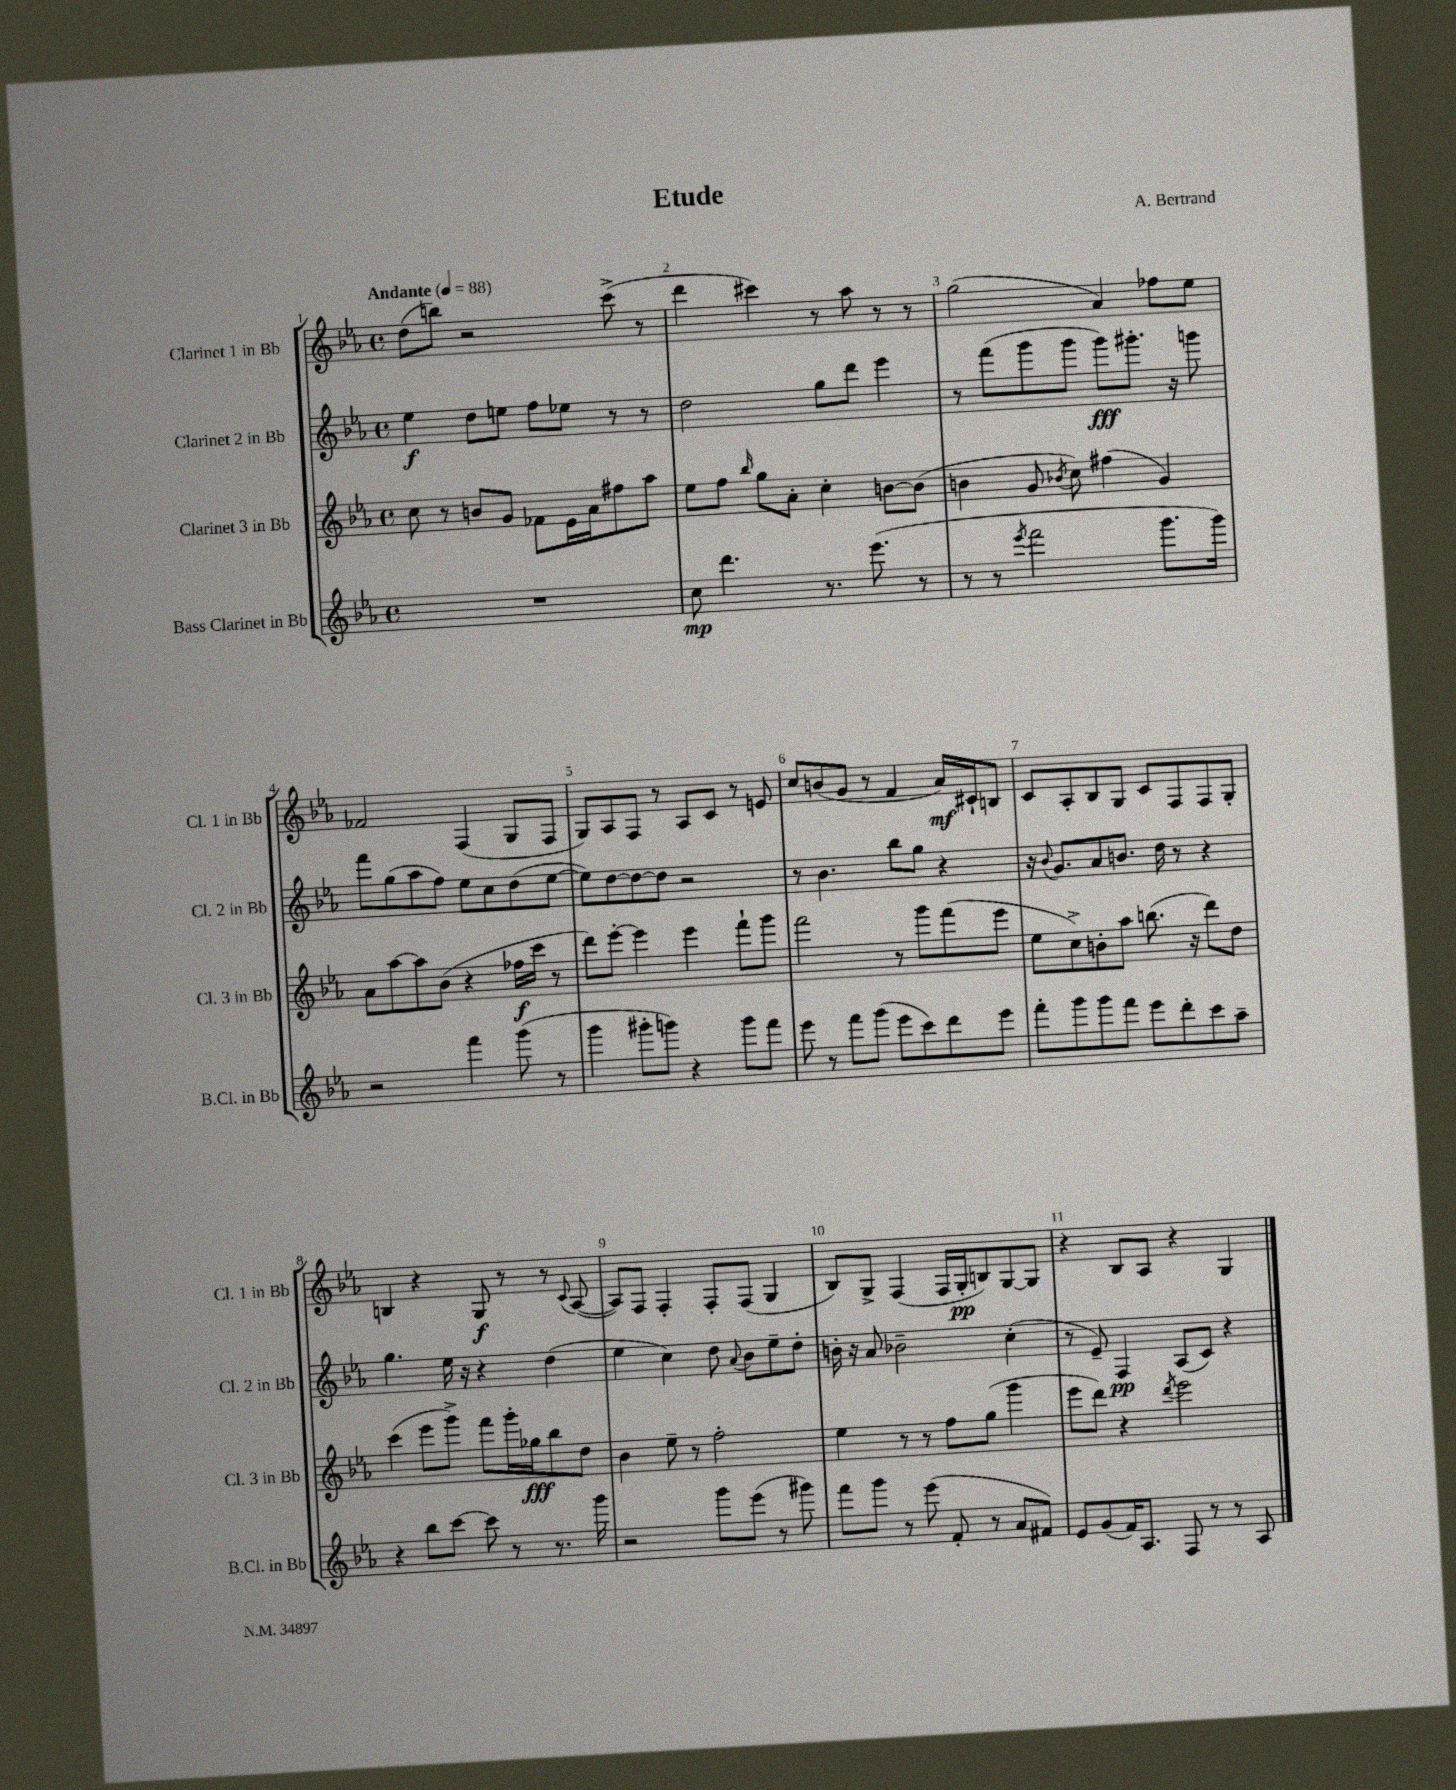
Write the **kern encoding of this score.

**kern	**kern	**kern	**kern
*staff4	*staff3	*staff2	*staff1
*clefG2	*clefG2	*clefG2	*clefG2
*k[b-e-a-]	*k[b-e-a-]	*k[b-e-a-]	*k[b-e-a-]
*M4/4	*M4/4	*M4/4	*M4/4
*met(c)	*met(c)	*met(c)	*met(c)
*MM88	*MM88	*MM88	*MM88
1r	8cc	4ee-	(8dd
.	8r	.	8bb)
.	8b	8dd	2r
.	8g	8ee	.
.	8f-	8ff	.
.	16e-	8ee-	.
.	16a-	.	.
.	8ff#	8r	(8ccc^
.	8aa-	8r	8r
=	=	=	=
8cc	8ee-	2dd	4ddd
4.ddd	8ff	.	.
.	16qqbb-	.	.
.	8gg	.	4ccc#)
.	8a-'	.	.
8.r	4cc'	8gg	8r
.	.	8ddd	8aa-
(8.eee-	.	.	.
.	[8b	4eee-	8r
8r	(8b]	.	8r
=	=	=	=
8r	4b	8r	(2gg
8r	.	(8fff	.
8qeee-	.	.	.
2fff	8g	8ggg	.
.	8qb-	.	.
.	8cc)	8ggg	.
.	(4ff#	8ggg)	4a-)
.	.	8.ggg#'	.
8.ggg	4g)	.	8ff-
.	.	16r	.
.	.	8ggg	8ee-
16ggg)	.	.	.
=	=	=	=
2r	8a-	8fff	2f-
.	[8aa-	(8gg	.
.	8aa-]	8aa-	.
.	(8b-	8ff)	.
4fff	4r	8ee-	(4F
.	.	8cc	.
(8ggg	16ff-	(8dd	8G
.	16ccc	.	.
8r	8r	[8ee-	8F
=	=	=	=
4ggg	8ddd)	8ee-])	8G)
.	[8eee-'	[8dd	8A-
8ggg#'	4eee-]	8dd_	8F
8ggg)	.	8dd]	8r
4r	4eee-	2r	8A-
.	.	.	8c
8ggg	8fff`	.	8r
8fff	8ggg	.	8e
=	=	=	=
8eee-	2fff	8r	8cc
8r	.	4.b-	(8b
8fff	.	.	8g
(8ggg	.	.	8r
8eee-	8r	8bb-	4f
8ccc)	8ggg	8gg	.
8ddd	(8fff	4r	16a-)
.	.	.	16c#`
8eee-	8eee-	.	8B
=	=	=	=
8fff'	8ee-	16r	8c
.	.	8qqb-	.
.	.	8.g	.
8ggg	8cc^)	.	8A-'
8ggg	8b'	8a-	8B-
8fff	8aa-	8.b	8G
8eee-	(8.bb	.	8c
.	.	16dd	.
8ddd'	.	8r	8F
.	16r	.	.
8ccc	8ddd)	4r	8F
8aa-~	8dd	.	8G'
=	=	=	=
4r	(4ccc	4.gg	4B
8bb-	8eee-	.	4r
[8ccc	8ggg^)	16ee-	.
.	.	16r	.
8ccc]	8fff	4r	8G
8r	16ggg'	.	8r
.	16gg-	.	.
8.r	8bb-	(4dd	8r
.	.	.	8qqc
.	8dd	.	([8A-
16ggg	.	.	.
=	=	=	=
2r	4b-	4ee-	8A-])
.	.	.	8F
.	8ee-~	4cc)	4F'
.	8r	.	.
8ggg	2ff'	8dd	8F'
.	.	8qqa-	.
(8eee-	.	8b-	(8F
8r	.	8ee-~	4G
8ggg#)	.	8dd'	.
=	=	=	=
8fff	4ee-	16b'	8B-)
.	.	16r	.
8ggg	.	8a-	8G^
8r	8r	2b-~	(4F
(8eee-	8r	.	.
8f'	8ff	.	16F
.	.	.	16G'
8r	(8gg	.	8B)
8a-	4ggg	(4cc'	[8G
8f#)	.	.	8G]
=	=	=	=
8e-	8eee-	8r	4r
(8g	8ddd)	8e-~)	.
16f)	4r	4F	8B-
8.A-	.	.	.
.	.	.	8A-
.	8qddd	.	.
8F	2eee-	(8A-	4r
8r	.	8c)	.
8r	.	4r	4G
8A-	.	.	.
==	==	==	==
*-	*-	*-	*-
